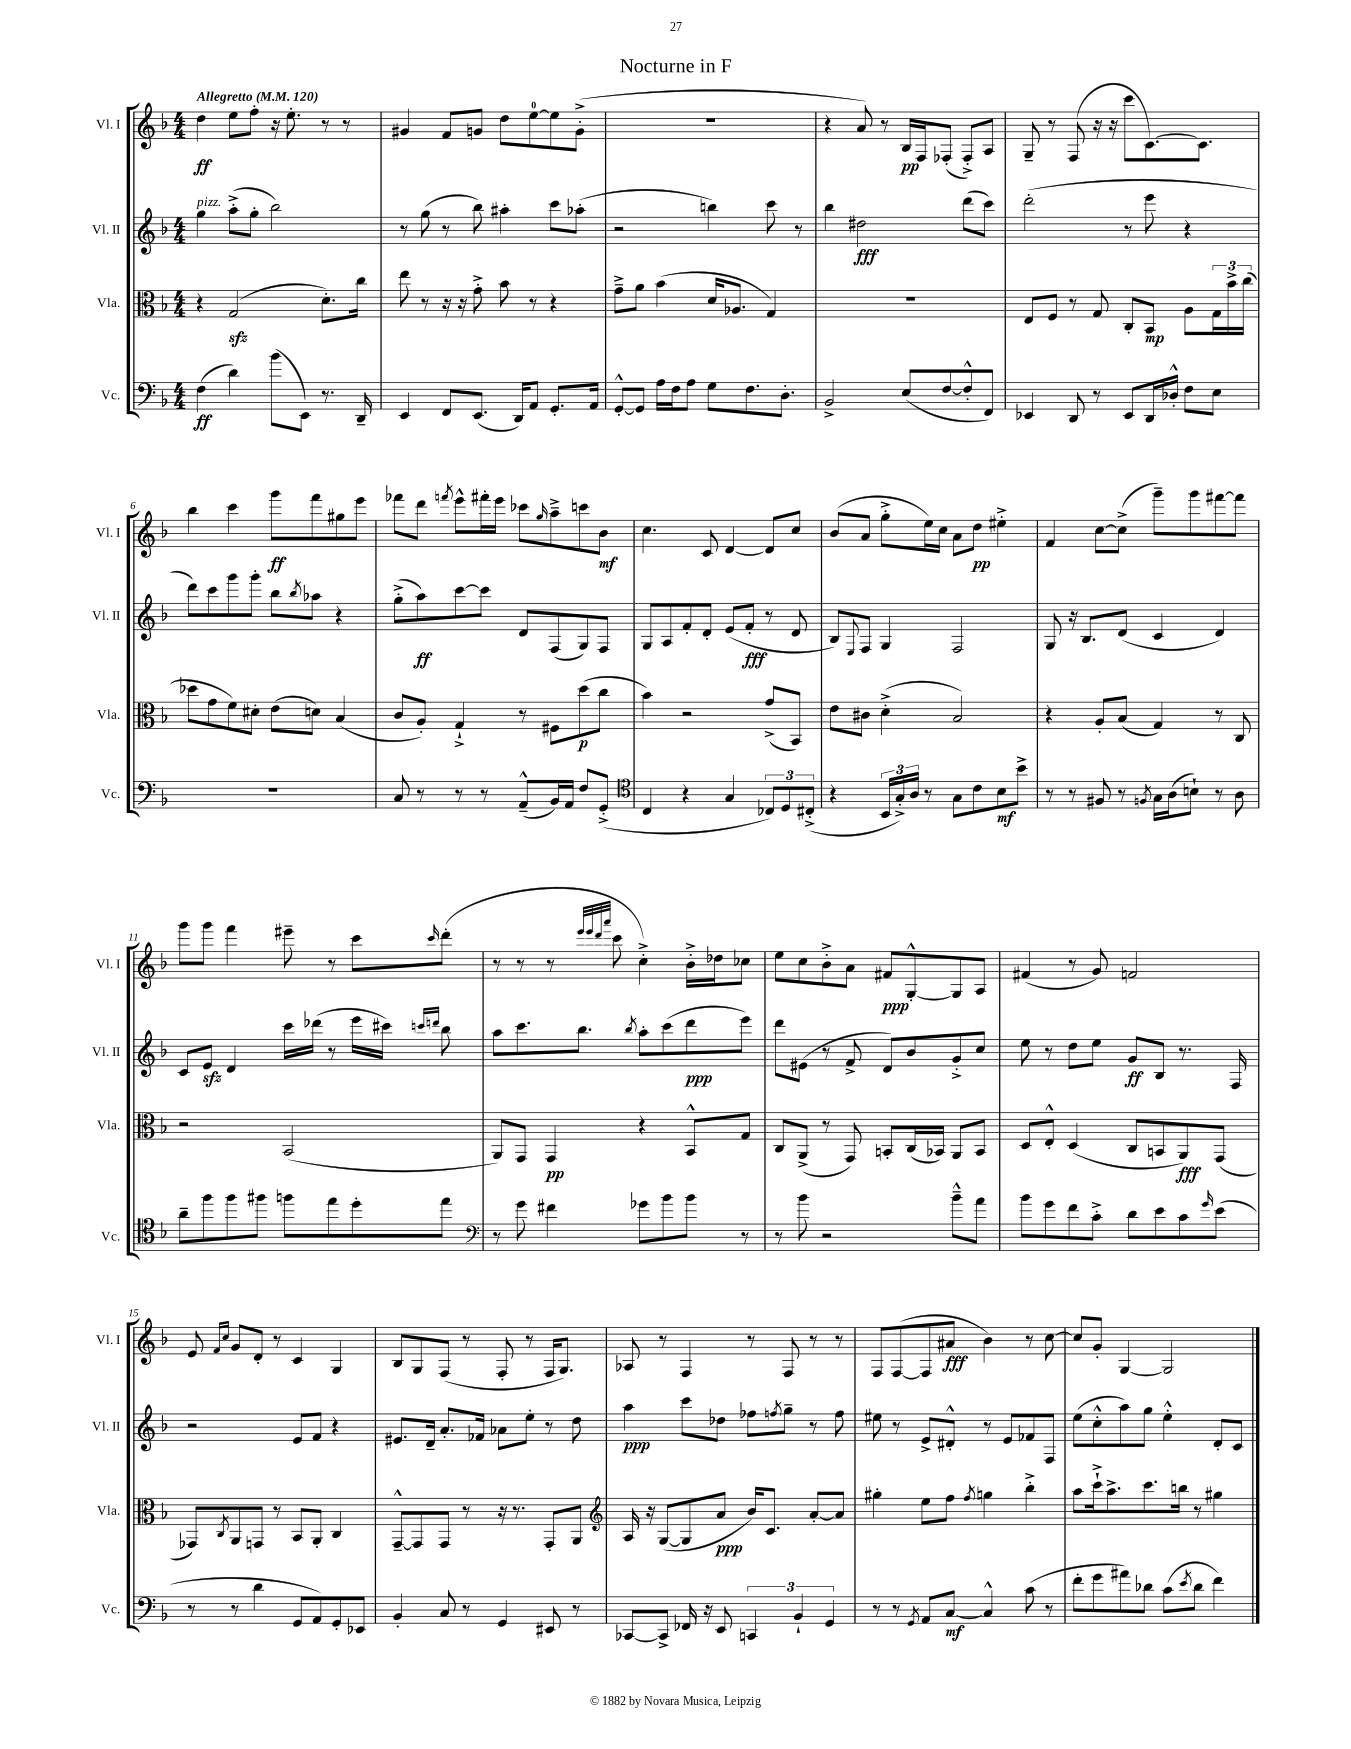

**kern	**dynam	**kern	**dynam	**kern	**dynam	**kern	**dynam
*part4	*part4	*part3	*part3	*part2	*part2	*part1	*part1
*staff4	*staff4	*staff3	*staff3	*staff2	*staff2	*staff1	*staff1
*I"Vc.	*	*I"Vla.	*	*I"Vl. II	*	*I"Vl. I	*
*I'Vc.	*	*I'Vla.	*	*I'Vl. II	*	*I'Vl. I	*
*clefF4	*	*clefC3	*	*clefG2	*	*clefG2	*
*k[b-]	*	*k[b-]	*	*k[b-]	*	*k[b-]	*
*M4/4	*	*M4/4	*	*M4/4	*	*M4/4	*
*MM120	*	*MM120	*	*MM120	*	*MM120	*
=1	=1	=1	=1	=1	=1	=1	=1
!	!	!	!	!	!	!LO:TX:a:B:t=Allegretto	!
!	!	!	!	!LO:TX:a:i:t=pizz.	!	!	!
(4F\	ff	4r	.	4gg\	.	4dd\	ff
4d\)	.	(2Gzz/	.	(8aa'^\L	.	8ee\L	.
.	.	.	.	8gg'\J	.	8ff'\J	.
(8b-\L	.	.	.	2bb-\)	.	16r	.
.	.	.	.	.	.	8.ee'\	.
8EE\J)	.	.	.	.	.	.	.
8.r	.	8.d'\L)	.	.	.	8r	.
.	.	.	.	.	.	8r	.
16DD~/	.	16cc\Jk	.	.	.	.	.
=2	=2	=2	=2	=2	=2	=2	=2
4EE/	.	8ee\	.	8r	.	4g#X/	.
.	.	8r	.	(8gg\	.	.	.
8FF/L	.	16r	.	8r	.	8f/L	.
.	.	16r	.	.	.	.	.
(8.EE/J	.	8g'^\	.	8bb-\)	.	8gn/J	.
.	.	8b-\	.	4aa#X'\	.	8dd\L	.
16DD/KL)	.	.	.	.	.	.	.
8AA/J	.	8r	.	.	.	[8ee\	.
8.GG'/L	.	4r	.	8ccc\L	.	8ee\]	.
.	.	.	.	(8aa-X'\J	.	(8g'^\J	.
16AA/Jk	.	.	.	.	.	.	.
=3	=3	=3	=3	=3	=3	=3	=3
[8GG'^^/L	.	8g~^\L	.	2r	.	1r	.
8GG/J]	.	8a\J	.	.	.	.	.
16A\LL	.	(4b-\	.	.	.	.	.
16F\J	.	.	.	.	.	.	.
8A\J	.	.	.	.	.	.	.
8G\L	.	16d/KL	.	4bbn\)	.	.	.
.	.	8.A-X/J	.	.	.	.	.
8.F\	.	.	.	.	.	.	.
.	.	4G/)	.	8ccc\	.	.	.
8.D'\J	.	.	.	.	.	.	.
.	.	.	.	8r	.	.	.
=4	=4	=4	=4	=4	=4	=4	=4
2BB-^/	.	1r	.	4bb-\	.	4r	.
.	.	.	.	2dd#X\	fff	8a/)	.
.	.	.	.	.	.	8r	.
(8E/L	.	.	.	.	.	16B-/LL	pp
.	.	.	.	.	.	16F/J	.
[8F/	.	.	.	.	.	(8F-X'/J	.
8F'^^/]	.	.	.	(8ddd\L	.	8F-'^/L)	.
8FF/J)	.	.	.	8ccc\J)	.	8A/J	.
=5	=5	=5	=5	=5	=5	=5	=5
4EE-X/	.	8E/L	.	(2ddd'\	.	8G~/	.
.	.	8F/J	.	.	.	8r	.
8DD/	.	8r	.	.	.	(8F/	.
8r	.	8G/	.	.	.	16r	.
.	.	.	.	.	.	16r	.
8EE-/L	.	8C'/L	.	8r	.	8ccc\L	.
16DD/L	.	8BB-/J	mp	8eee\	.	[8.c\)	.
16D-X'^^/JJ	.	.	.	.	.	.	.
8F\L	.	8A\L	.	4r	.	.	.
.	.	.	.	.	.	8.c\J]	.
8E\J	.	24G\L	.	.	.	.	.
.	.	24b-^\	.	.	.	.	.
.	.	(24cc\JJ	.	.	.	.	.
!!LO:LB:g=z
=6	=6	=6	=6	=6	=6	=6	=6
1r	.	8dd-X\L	.	8ddd\L)	.	4bb-\	.
.	.	8g\	.	8ccc\	.	.	.
.	.	8f\)	.	8ggg\	.	4ccc\	.
.	.	8d#X'\J	.	8ggg'\J	.	.	.
.	.	(8e\L	.	8bb-\L	.	8ggg\L	ff
.	.	.	.	8qbb-/	.	.	.
.	.	8dn\J)	.	8aa-X\J	.	8fff\	.
.	.	(4B-/	.	4r	.	8gg#X\	.
.	.	.	.	.	.	8eee\J	.
=7	=7	=7	=7	=7	=7	=7	=7
8C/	.	8c/L	.	(8gg'^\L	.	8fff-X\L	.
8r	.	8A'/J)	.	8aa\)	ff	8ddd\J	.
.	.	.	.	.	.	8qfffn/	.
8r	.	4G`^/	.	[8ccc\	.	8eee^^\L	.
8r	.	.	.	8ccc\J]	.	16fff#X'\L	.
.	.	.	.	.	.	16eee\JJ	.
(8AA~^^/L	.	8r	.	8d/L	.	8ccc-X\L	.
.	.	.	.	.	.	16qqgg/	.
16BB-/L)	.	8F#X\L	.	(8F/	.	8aa~^\	.
16AA/JJ	.	.	.	.	.	.	.
8F/L	.	(8dd\	p	8G/)	.	8cccn\	.
(8GG'^/J	.	8cc\J	.	8F/J	.	8b-\J	mf
=8	=8	=8	=8	=8	=8	=8	=8
*clefC4	*	*	*	*	*	*	*
4C/	.	4b-\)	.	8G/L	.	4.cc\	.
.	.	.	.	8A/	.	.	.
4r	.	2r	.	8f'/	.	.	.
.	.	.	.	8d'/J	.	8c/	.
4G/	.	.	.	(8e/L	.	[4d/	.
.	.	.	.	8f'/J	fff	.	.
12C-X/L)	.	(8g^/L	.	8r	.	8d/L]	.
12D/	.	.	.	.	.	.	.
.	.	8BB-/J)	.	8d/	.	8cc/J	.
(12C#X'^/J	.	.	.	.	.	.	.
=9	=9	=9	=9	=9	=9	=9	=9
4r	.	8e\L	.	8B-/L)	.	(8b-/L	.
.	.	.	.	8qqE/	.	.	.
.	.	8c#X\J	.	8F/J	.	8a/J	.
24BB-/LL	.	(4d'^\	.	4G/	.	8gg'^\L	.
24G'^/)	.	.	.	.	.	.	.
24A/JJ	.	.	.	.	.	.	.
8r	.	.	.	.	.	16ee\L)	.
.	.	.	.	.	.	16cc\JJ	.
8G\L	.	2B-/)	.	2F/	.	8a\L	.
8c\	.	.	.	.	.	8dd\J	pp
8B-\	mf	.	.	.	.	4ee#X'^\	.
8b-^\J	.	.	.	.	.	.	.
=10	=10	=10	=10	=10	=10	=10	=10
8r	.	4r	.	8G/	.	4f/	.
8r	.	.	.	16r	.	.	.
.	.	.	.	8.B-/L	.	.	.
8F#X/	.	8A'/L	.	.	.	[8cc\L	.
8r	.	(8B-/J	.	(8d/J	.	(8cc^\J]	.
8qFn/	.	.	.	.	.	.	.
16G\LL	.	4G/)	.	4c/	.	8ggg~\L)	.
(16A\J	.	.	.	.	.	.	.
8Bn`\J)	.	.	.	.	.	8ggg\	.
8r	.	8r	.	4d/)	.	[8fff#X\	.
8A\	.	8C/	.	.	.	8fff#\J]	.
!!LO:LB:g=z
=11	=11	=11	=11	=11	=11	=11	=11
8a~\L	.	2r	.	8c/L	.	8ggg\L	.
8ff\	.	.	.	8ezz/J	.	8ggg\J	.
8ff\	.	.	.	4d/	.	4fff\	.
8ff#X\J	.	.	.	.	.	.	.
8ffn\L	.	(2BB-/	.	16ccc\LL	.	8eee#X~\	.
.	.	.	.	(16ddd-X\JJ	.	.	.
8ee\	.	.	.	8r	.	8r	.
8dd'\	.	.	.	16eee\LL	.	8ccc\L	.
.	.	.	.	16ccc#X\JJ)	.	.	.
.	.	.	.	16qqcccn/LL	.	.	.
.	.	.	.	16qqdddn/JJ	.	16qqccc/	.
8ee\J	.	.	.	8bb-\	.	(8ddd'\J	.
=12	=12	=12	=12	=12	=12	=12	=12
*clefF4	*	*	*	*	*	*	*
8r	.	8AA/L)	.	8aa\L	.	8r	.
8g\	.	8GG/J	.	8.ccc\	.	8r	.
4f#X\	.	4GG/	pp	.	.	8r	.
.	.	.	.	8.bb-\J	.	.	.
.	.	.	.	.	.	32qqeee/LLL	.
.	.	.	.	.	.	32qqeee/	.
.	.	.	.	.	.	32qqddd/	.
.	.	.	.	.	.	32qqaaa/JJJ	.
.	.	.	.	.	.	8ccc\	.
.	.	.	.	8qbb-/	.	.	.
8g-X\L	.	4r	.	8aa'\L	.	4cc'^\)	.
8b-\	.	.	.	(8ccc\	.	.	.
8b-\J	.	8BB-^^/L	.	8ddd\	ppp	16b-'^\LL	.
.	.	.	.	.	.	16dd-X\J	.
8r	.	8G/J	.	8eee\J)	.	8cc-X\J	.
=13	=13	=13	=13	=13	=13	=13	=13
8r	.	8C/L	.	8ddd\L	.	8ee\L	.
8b-\	.	(8AA^/J	.	(8e#X\J	.	8cc\	.
2r	.	8r	.	8r	.	8b-'^\	.
.	.	8GG/)	.	8f^/	.	8a\J	.
.	.	8BBn'/L	.	8d/L)	.	8f#X/L	ppp
.	.	(16C/L	.	8b-/	.	[8G'^^/	.
.	.	16BB-X/JJ)	.	.	.	.	.
8b-~^^\L	.	8AA/L	.	8g'^/	.	8G/]	.
8a\J	.	8BB-/J	.	8cc/J	.	8A/J	.
=14	=14	=14	=14	=14	=14	=14	=14
8b-\L	.	8D/L	.	8ee\	.	(4f#X/	.
8g\	.	8E'^^/J	.	8r	.	.	.
8f\	.	(4D/	.	8dd\L	.	8r	.
8c'^\J	.	.	.	8ee\J	.	8g/)	.
8d\L	.	8C/L	.	8g/L	ff	2fn/	.
8e\	.	8BBn/	.	8B-/J	.	.	.
8c\	.	8AA/)	fff	8.r	.	.	.
16qqg/	.	.	.	.	.	.	.
(8e\J	.	(8GG/J	.	.	.	.	.
.	.	.	.	16F/	.	.	.
!!LO:LB:g=z
=15	=15	=15	=15	=15	=15	=15	=15
8r	.	8GG-X/L)	.	2r	.	8e/	.
.	.	.	.	.	.	16qqf/LL	.
.	.	8qC/	.	.	.	16qqcc/JJ	.
8r	.	8AA/	.	.	.	8g/L	.
4d\	.	8GGn/J	.	.	.	8d'/J	.
.	.	8r	.	.	.	8r	.
8GG/L	.	8BB-/L	.	8e/L	.	4c/	.
8AA/)	.	8AA'/J	.	8f/J	.	.	.
8GG'/	.	4C/	.	4r	.	4G/	.
8EE-X/J	.	.	.	.	.	.	.
=16	=16	=16	=16	=16	=16	=16	=16
4BB-'/	.	[8GG~^^/L	.	8.e#X/L	.	8B-/L	.
.	.	8GG/]	.	.	.	8G/	.
.	.	.	.	16d~/Jk	.	.	.
8C/	.	8GG/J	.	8.a'/L	.	(8F/J	.
8r	.	8r	.	.	.	8r	.
.	.	.	.	16f-X/Jk	.	.	.
4GG/	.	16r	.	8a-X\L	.	8F'/	.
.	.	8.r	.	.	.	.	.
.	.	.	.	8ee'\J	.	8r	.
8EE#X/	.	8GG'/L	.	8r	.	16F/KL	.
.	.	.	.	.	.	8.G/J)	.
8r	.	8AA/J	.	8dd\	.	.	.
=17	=17	=17	=17	=17	=17	=17	=17
*	*	*clefG2	*	*	*	*	*
[8CC-X/L	.	16A/	.	4aa\	ppp	8A-X/	.
.	.	16r	.	.	.	.	.
8CC-^/J]	.	([8G/L	.	.	.	8r	.
16FF-X/	.	8G/]	.	8ccc\L	.	4F/	.
16r	.	.	.	.	.	.	.
8EE/	.	8a/J	ppp	8dd-X\J	.	.	.
6CCn/	.	16b-/KL)	.	8ff-X\L	.	8r	.
.	.	8.c/J	.	.	.	.	.
.	.	.	.	8qffn/	.	.	.
.	.	.	.	8gg~\J	.	8F/	.
6BB-`/	.	.	.	.	.	.	.
.	.	[8a'/L	.	8r	.	8r	.
6GG/	.	.	.	.	.	.	.
.	.	8a/J]	.	8ff\	.	8r	.
=18	=18	=18	=18	=18	=18	=18	=18
8r	.	4gg#X'\	.	8ee#X\	.	8F/L	.
8r	.	.	.	8r	.	([8F/	.
8qGG/	.	.	.	.	.	.	.
8AA/L	.	8ee\L	.	8e^/L	.	8F/]	.
[8C/J	mf	8ff\J	.	8d#X'^^/J	.	8a#X/J	fff
.	.	8qff/	.	.	.	.	.
4C^^/]	.	4ggn\	.	8r	.	4b-\)	.
.	.	.	.	8e/L	.	.	.
(8c\	.	4bb-'^\	.	8f-X/	.	8r	.
8r	.	.	.	8F/J	.	[8cc\	.
=19	=19	=19	=19	=19	=19	=19	=19
8f'\L	.	8aa\L	.	(8ee\L	.	8cc/L]	.
8g\	.	16ccc`^\k	.	8cc'^^\	.	8g'/J	.
.	.	8.aa^\	.	.	.	.	.
8a#X\)	.	.	.	8aa\)	.	[4G/	.
8d-X\J	.	8.ccc\	.	8gg\J	.	.	.
(8c\L	.	.	.	4ee'^^\	.	2G/]	.
.	.	16bbn\Jk	.	.	.	.	.
8qe/	.	.	.	.	.	.	.
8d-\J	.	8r	.	.	.	.	.
4f\)	.	4gg#X\	.	8d'/L	.	.	.
.	.	.	.	8c/J	.	.	.
==	==	==	==	==	==	==	==
*-	*-	*-	*-	*-	*-	*-	*-
